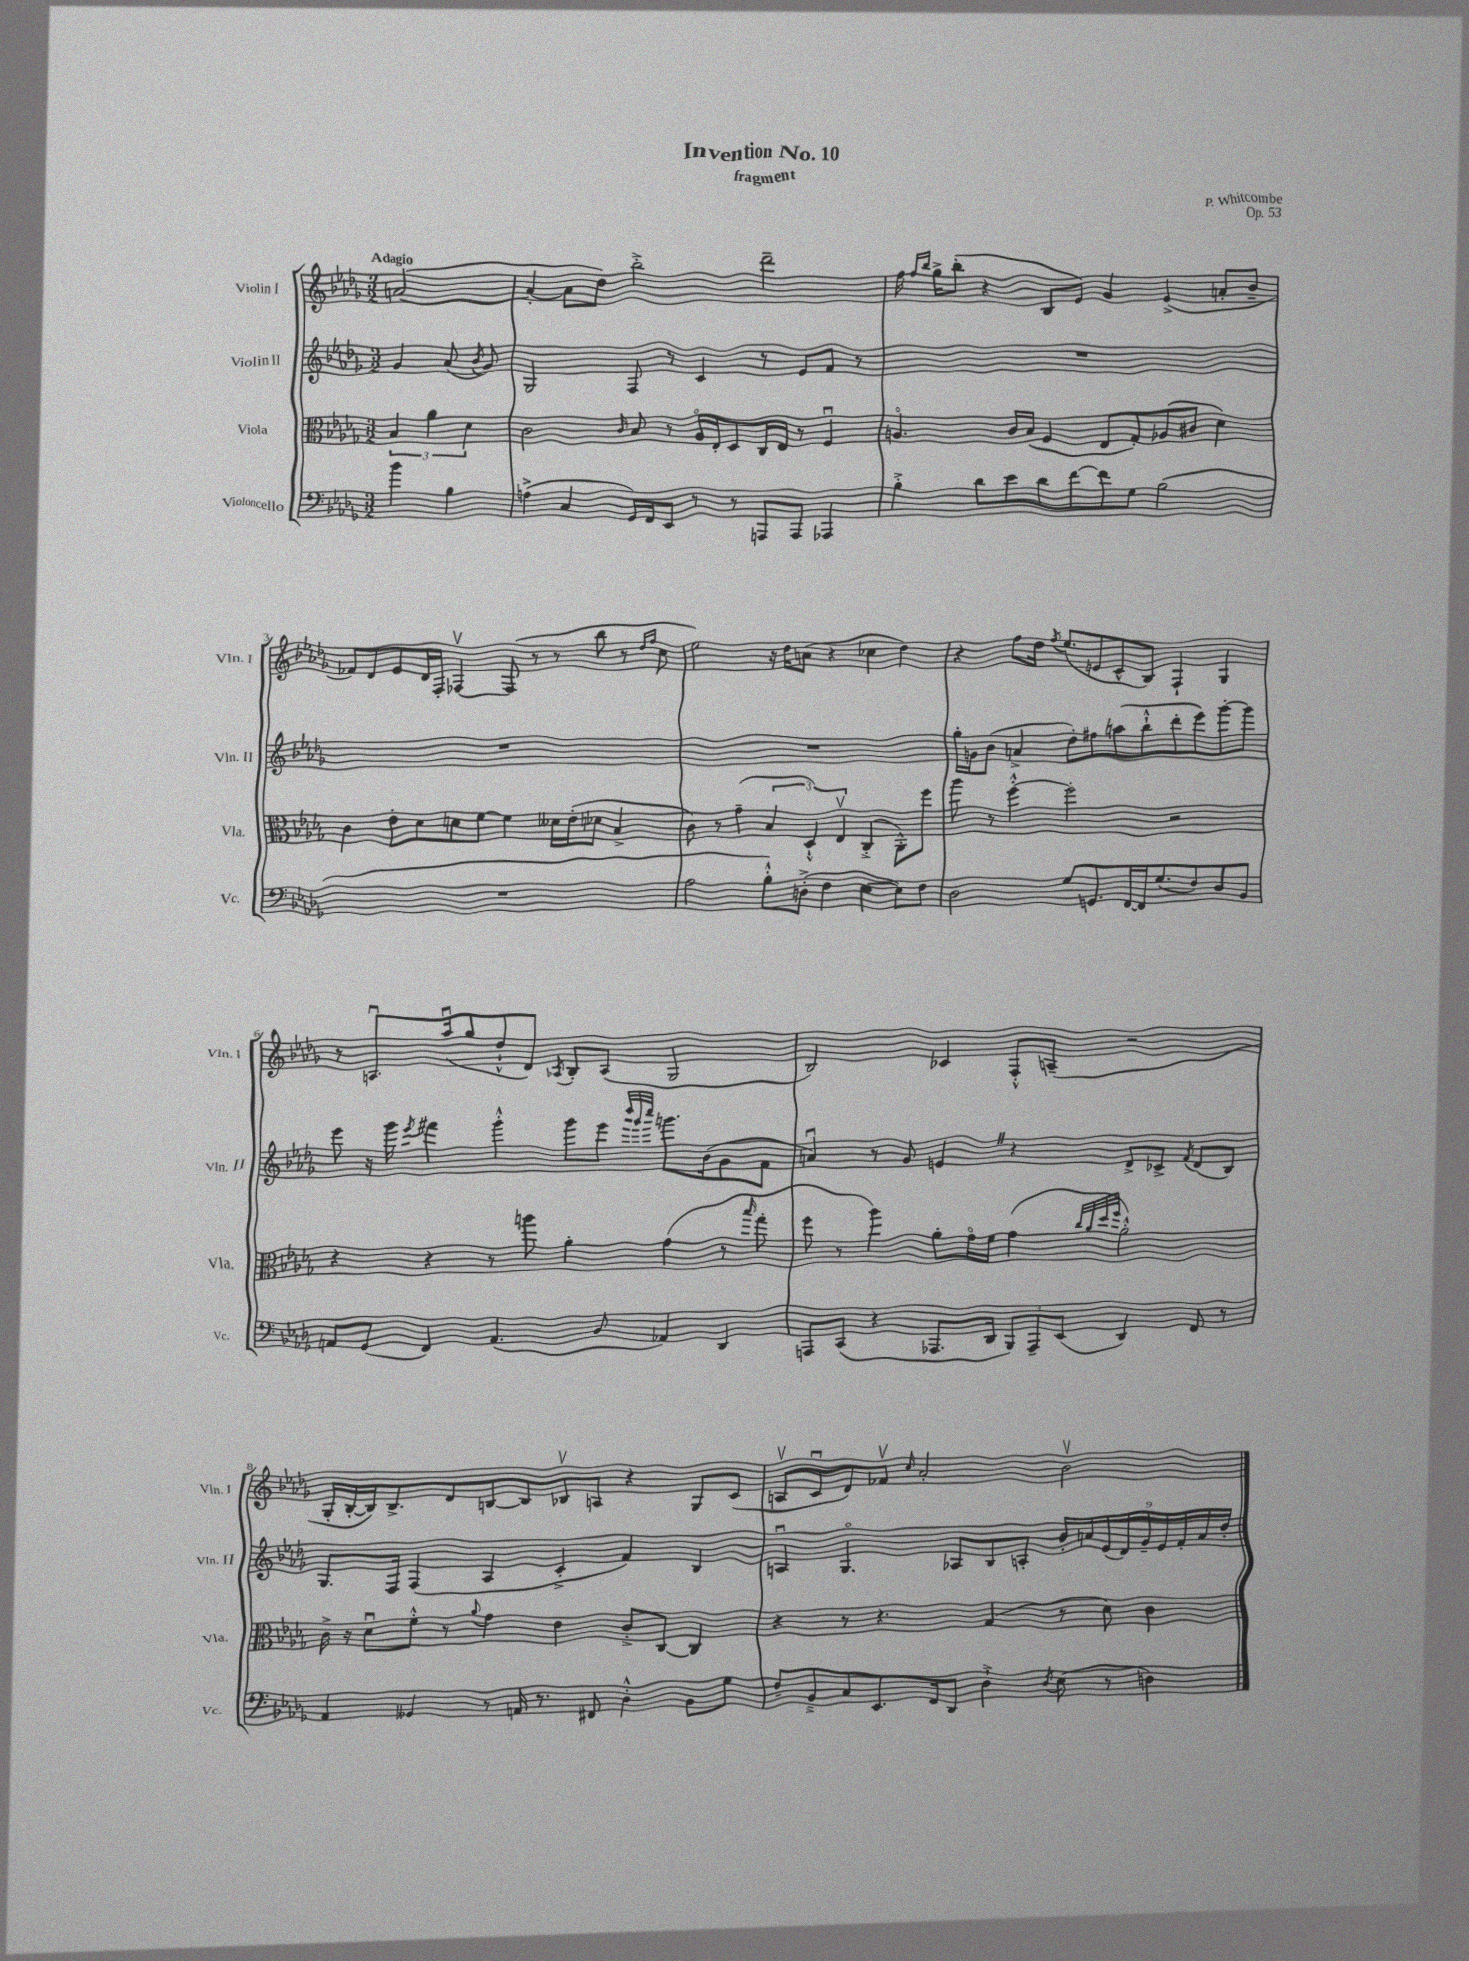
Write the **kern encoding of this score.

**kern	**kern	**kern	**kern
*staff4	*staff3	*staff2	*staff1
*clefF4	*clefC3	*clefG2	*clefG2
*k[b-e-a-d-g-]	*k[b-e-a-d-g-]	*k[b-e-a-d-g-]	*k[b-e-a-d-g-]
*M3/2	*M3/2	*M3/2	*M3/2
4b-\	6B-/	4g-/	([2a/
.	6a-\	.	.
4B-\	.	(8a-/	.
.	6d-\	.	.
.	.	8qb-/	.
.	.	8g-/)	.
=	=	=	=
(4A^\	2c\	2G-/	4a'/_
4C/	.	.	8a\]L
.	.	.	8dd-\J)
.	16qqc/	.	.
16GG-/LL)	8B-/	8F/	2bb-'^\
16FF/J	.	.	.
8EE-/J	8r	8r	.
8r	16A-o/LL	4c/	.
.	16E-'/J	.	.
8r	8D-/	.	.
8AAA/L	16C/L	8r	2ddd-~\
.	16E-/JJ	.	.
8AAA/J	8r	8e-/L	.
4AAA-/	4Fu/	8f/J	.
.	.	8r	.
=	=	=	=
4B-'^\	4.Ao/	1.r	16ff\
.	.	.	16qqff/LL
.	.	.	16qqbb-/JJ
.	.	.	16gg-^\LK
.	.	.	(8bb-'\J
8d-\L	.	.	4r
8e-\	16c/LL	.	.
.	(16B-/JJ	.	.
8d-\	4F/	.	8B-/L
[8f\	.	.	8e-/J)
8f\]	8E-/L	.	4g-/
8G-\J	8G-'/)	.	.
(2B-\	(8A-/	.	(4e-^/
.	8c#/J	.	.
.	4d-\)	.	8a'/L
.	.	.	8b-~/J
=	=	=	=
1.r	4c\	1.r	8f-/L)
.	.	.	8d-/
.	8e-'\L	.	8e-/
.	8d-\	.	16d-/L
.	.	.	16F'/JJ
.	8d\	.	[4F-v/
.	[8f\J	.	.
.	4f\]	.	(8F-/]
.	.	.	8r
.	16d--\LL	.	8r
.	(16e-'\J	.	.
.	8d-\J	.	8bb-\
.	4B-^/	.	8r
.	.	.	16qqdd-/LL
.	.	.	16qqff/JJ
.	.	.	8cc\
=	=	=	=
2A-\	8c\)	1.r	2ee-\)
.	8r	.	.
.	(4g-~\	.	.
8B-'^^\L)	6B-/	.	16r
.	.	.	16dd-\LK
(8D'^\J	.	.	(8a\J
.	6D-`^^/)	.	.
4F\	.	.	4r
.	6E-v/	.	.
[4E-\	(4C'^/	.	4cc-\
8E-\]L)	8AA-'^^\L)	.	4dd-\)
8F\J	8ff\J	.	.
=	=	=	=
2D-\	8aa-\	16gg-'\LL	4r
.	.	16g\J	.
.	8r	(8b-\J	.
.	[4ff'^^\	4a^/	8ff\L
.	.	.	16dd-\Jk
.	.	.	8qff/
.	.	.	(8.ee-/L
8G-/L	2ff'\]	8dd-'\L)	.
8.GG/	.	8ff#\	8e/
.	.	(8aa\	8c^^/
[16FF/L	.	.	.
16FF/]J	.	8bb-`^^\	8B-/J)
(8.G-/	.	.	.
.	2r	8ddd-'\	4F`/
8F/)	.	8eee-\)	.
8D-/	.	[8ggg-'\	4G-/
8BB-/J	.	8ggg-\]J	.
=	=	=	=
8AA/L	4r	8eee-\	8r
(8GG-/J	.	16r	8.Au/L
.	.	16ggg-\	.
.	.	8qeee-/	.
4FF/)	4r	4fff#\	.
.	.	.	(16aa-u/k
.	.	.	8gg-/
(4.AA/	8r	4ggg-'^^\	8dd-`^^/
.	8aa\	.	8d-/J)
.	.	.	8qA-/
.	4a-'\	8ggg-\L	8B-'/L
8BB-/	.	8eee-\J	(8A-/J
.	.	32qqbbb-/LLL	.
.	.	32qqggg-/	.
.	.	32qqcccc/JJJ	.
4AA-/)	(4g-\	8.ggg\L	2G-/
.	.	(16b-\k	.
4DD-/	8r	8g-\	.
.	16qqbb-/	.	.
.	8gg-'\	8f\J	.
=	=	=	=
8AAA/L	8ff\	4au/)	2B-/)
(8CC/J	8r	.	.
4r	4aa-\)	8r	.
.	.	8g-/	.
8.AAA-/L	8a-'\L	4e/	4c-/
.	16g-o\L	.	.
16DD-/Jk	16f\JJ	.	.
12BBB-/L)	(4g-\	4r	8F'^^/L
12AAA-~/	.	.	.
.	.	.	(8A~/J
(12EE-/J	.	.	.
.	32qqcc/LLL	.	.
.	32qqa-/	.	.
.	32qqdd-/	.	.
.	32qqff/JJJ	.	.
4DD-/)	2a-'^^\)	8d-^/L	2r
.	.	8c-^/J	.
.	.	8qf/	.
8FF/	.	(8d-/L	.
8r	.	8B-/J)	.
=	=	=	=
4AA-/	16c^\	8.G-/L	16G-'/LL
.	16r	.	[16B-'/
.	8d-u\L	.	16B-/]J)
.	.	16F/Jk	8.B-^/
4GG--/	8f'^^\J	(4F/	.
.	8r	.	8d-/
.	8qqa-/	.	.
8r	4g-\	4A-/	[8B/
16AA/	.	.	8B/]
8.r	.	.	.
.	4e-\	4c'^/	8B-v/
8FF#/	.	.	8A/J
4D-'^^\	8c'^/L	4f/)	4r
.	[8C/J	.	.
8BB-\L	4C/]	4B-/	8G-/L
8G-\J	.	.	(8c/J
=	=	=	=
8F~/L	4r	4Au/	8Av/L
8BB-~^/	.	.	8cu/
8C/	8r	4.G-o/	8d-/)
8.EE-/	4.r	.	8f-v/J
.	.	.	16qqcc/
.	.	.	2a-'/
16FF/k	.	.	.
8DD-/J	.	8A-/L	.
4D-`^\	(4G-/	8B-/	.
.	.	8A'/J	.
8qD-/	.	.	.
(8E-\	8r	18b-'/LL	2b-v\
.	.	18a/	.
.	.	(18e-/	.
8r	8d-\)	.	.
.	.	18d-/)	.
.	.	18g-~/	.
4D\)	4c\	.	.
.	.	18e-/	.
.	.	18f'/	.
.	.	18a/	.
.	.	18dd-'/JJ	.
==	==	==	==
*-	*-	*-	*-
